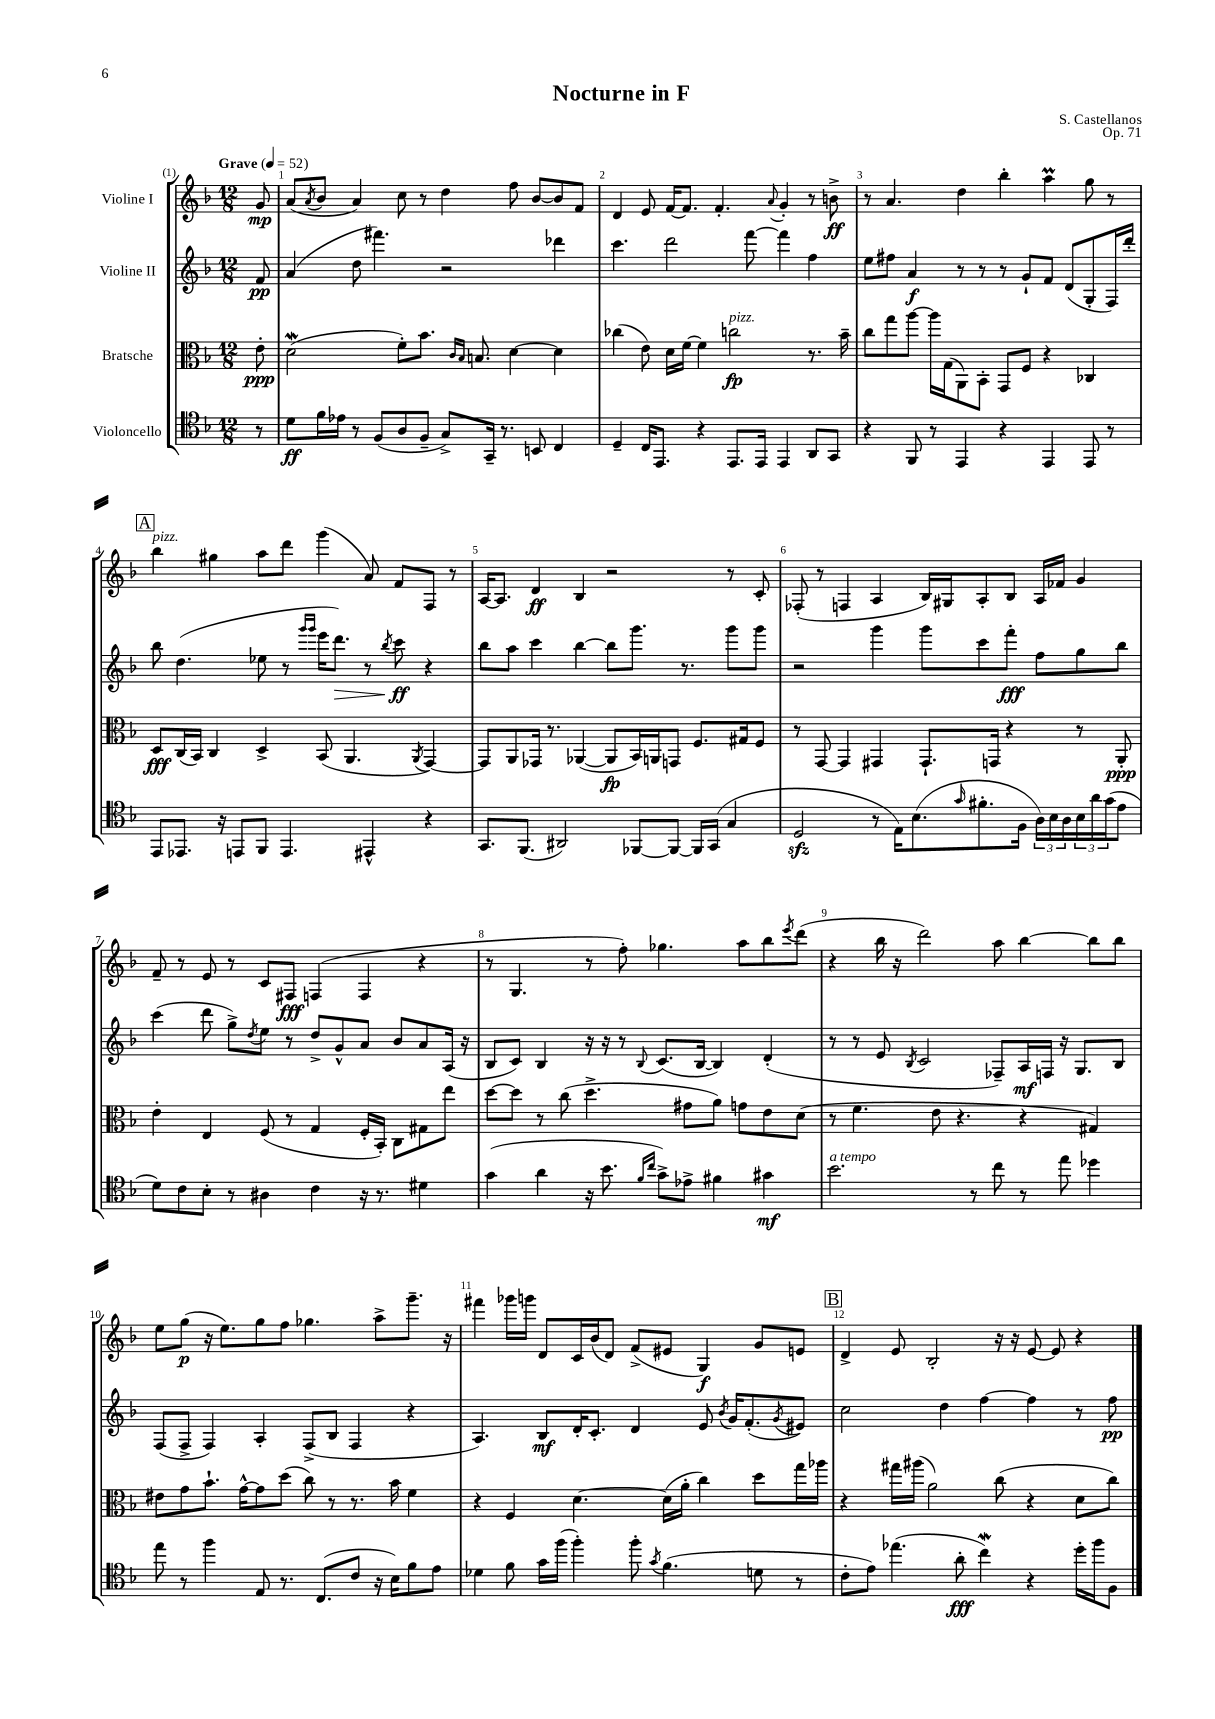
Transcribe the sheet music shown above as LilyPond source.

\header { title = "Nocturne in F" composer = "S. Castellanos" opus = "Op. 71" }
<<
\new StaffGroup <<
\new Staff = "s0" \with { instrumentName = "Violine I" } {
    \clef treble \key f \major \numericTimeSignature \time 12/8 \partial 8 \tempo "Grave" 4 = 52
    g'8\mp |
    a'8( \acciaccatura { a'8 } bes'8 a'4) c''8 r8 d''4 f''8 bes'8~ bes'8 f'8 |
    d'4 e'8 f'16~ f'8. f'4.-. \appoggiatura { a'8 } g'4-. r8 b'8->\ff |
    r8 a'4. d''4 bes''4-. a''4\prall g''8 r8 |
    \mark \markup { \box "A" } bes''4^\markup { \italic "pizz." } gis''4 a''8 d'''8 g'''4( a'8) f'8 f8 r8 |
    a16~ a8. d'4\ff bes4 r2 r8 c'8-. |
    fes8-.( r8 f4 a4 bes16) gis16 a8-. bes8 a16 fes'16 g'4 |
    f'8-- r8 e'8 r8 c'8 fis8\fff f4( f4 r4 |
    r8 g4. r8 f''8-.) ges''4. a''8 bes''8 \acciaccatura { e'''8 } d'''8( |
    r4 bes''16 r16 d'''2) a''8 bes''4~ bes''8 bes''8 |
    e''8 g''8\p( r16 e''8.) g''8 f''8 ges''4. a''8-> g'''8.-- r16 |
    fis'''4 ges'''16 g'''16 d'8 c'16 bes'16( d'8) f'8->( eis'8 g4\f) g'8 e'8 |
    \mark \markup { \box "B" } d'4-> e'8 bes2-. r16 r16 e'8~ e'8 r4 \bar "|." |
}
\new Staff = "s1" \with { instrumentName = "Violine II" } {
    \clef treble \key f \major \numericTimeSignature \time 12/8 \partial 8
    f'8\pp |
    a'4( d''8 fis'''4.) r2 des'''4 |
    c'''4. d'''2 f'''8~ f'''4 f''4 |
    e''8 fis''8 a'4\f r8 r8 r8 g'8-! f'8 d'8( g8-. f16) d'''16-. |
    \mark \markup { \box "A" } bes''8 d''4.( ees''8 r8 \grace { g'''16 g'''16 } e'''16 d'''8.\>) r8 \acciaccatura { bes''8 } c'''8\ff\! r4 |
    bes''8 a''8 c'''4 bes''4~ bes''8 g'''8. r8. g'''8 g'''8 |
    r2 g'''4 g'''8 c'''8 f'''8-.\fff f''8 g''8 bes''8 |
    c'''4( d'''8 g''8->) \acciaccatura { d''8 } e''8 r8 d''8-> g'8-^ a'8 bes'8 a'8 a16( r16 |
    bes8 c'8) bes4 r16 r16 r8 \appoggiatura { bes8 } c'8.( bes16~ bes4) d'4-.( |
    r8 r8 e'8 \acciaccatura { bes8 } c'2 fes8--) a16\mf f16 r16 g8. bes8 |
    f8( f8-> f4) a4-. f8->( bes8 f4 r4 |
    a4.) bes8\mf d'16-. c'8.-. d'4 e'8 \acciaccatura { bes'8 } g'16 f'8.-.( \acciaccatura { g'8 } eis'8) |
    \mark \markup { \box "B" } c''2 d''4 f''4~ f''4 r8 f''8\pp \bar "|." |
}
\new Staff = "s2" \with { instrumentName = "Bratsche" } {
    \clef alto \key f \major \numericTimeSignature \time 12/8 \partial 8
    e'8-.\ppp |
    d'2\mordent( f'8-.) bes'8. \grace { c'16 bes16 } b8. d'4~ d'4 |
    ces''4( e'8) d'16 f'16~ f'4 c''2\fp^\markup { \italic "pizz." } r8. bes'16-- |
    c''8 g''8 a''8~ a''16 g16( a,8) bes,8-. g,8 f8 r4 ces4 |
    \mark \markup { \box "A" } d8\fff c16( bes,16) c4 d4-> bes,8( a,4. \acciaccatura { a,8 } g,4~) |
    g,8 a,8 ges,16 r8. aes,4~( aes,8\fp bes,16) a,16 g,8 f8. gis16 f8 |
    r8 g,8~ g,4 gis,4 gis,8.-! g,16 r4 r8 a,8-.\ppp |
    e'4-. e4 f8( r8 g4 f16-. bes,16-.) c8 gis8 e''8 |
    d''8~ d''8 r8 c''8( d''4.-> gis'8 a'8) g'8 e'8 d'8( |
    r8 f'4. e'8 r4. r4 gis4) |
    eis'8 g'8 bes'8.-! g'16~-^ g'8 d''8( c''8) r8 r8. bes'16 f'4 |
    r4 f4 d'4.~ d'16( a'16-. c''4) d''8 g''16 aes''16 |
    \mark \markup { \box "B" } r4 gis''16 ais''16( a'2) c''8( r4 d'8 c''8) \bar "|." |
}
\new Staff = "s3" \with { instrumentName = "Violoncello" } {
    \clef tenor \key f \major \numericTimeSignature \time 12/8 \partial 8
    r8 |
    d'8\ff f'16 ees'16 r8 f8( a8 f8-- g8->) g,16-- r8. b,8 c4 |
    d4-- c16 e,8. r4 e,8. e,16 e,4 a,8 g,8 |
    r4 f,8 r8 e,4 r4 e,4 e,8 r8 |
    \mark \markup { \box "A" } e,8 ees,8. r16 e,8 f,8 e,4. eis,4-^ r4 |
    g,8. f,8.( ais,2) fes,8~ fes,8~ fes,16 g,16( g4 |
    d2\sfz r8 e16) bes8.( \grace { g'16 } fis'8.-. f16 \tuplet 3/2 { a16) bes16 a16 } \tuplet 3/2 { bes16 a'16 g'16( } e'8 |
    d'8) c'8 bes8-. r8 ais4 c'4 r16 r8. dis'4 |
    g'4( a'4 r16 bes'8. \grace { f'16 c''16 } g'8->) ees'8-> fis'4 gis'4\mf |
    bes'2.^\markup { \italic "a tempo" } r8 c''8 r8 e''8 des''4 |
    e''8 r8 f''4 e8 r8. c8.( c'8 r16 bes16) f'8 e'8 |
    des'4 f'8 g'16 f''16( f''4-.) f''8-. \acciaccatura { g'8 } f'4.( d'8 r8 |
    \mark \markup { \box "B" } c'8-. e'8) ees''4.( a'8-.\fff c''4\mordent) r4 d''16-. f''16 f8 \bar "|." |
}
>>
>>
\layout { \context { \Score \override BarNumber.break-visibility = ##(#f #t #t) barNumberVisibility = #all-bar-numbers-visible } }
